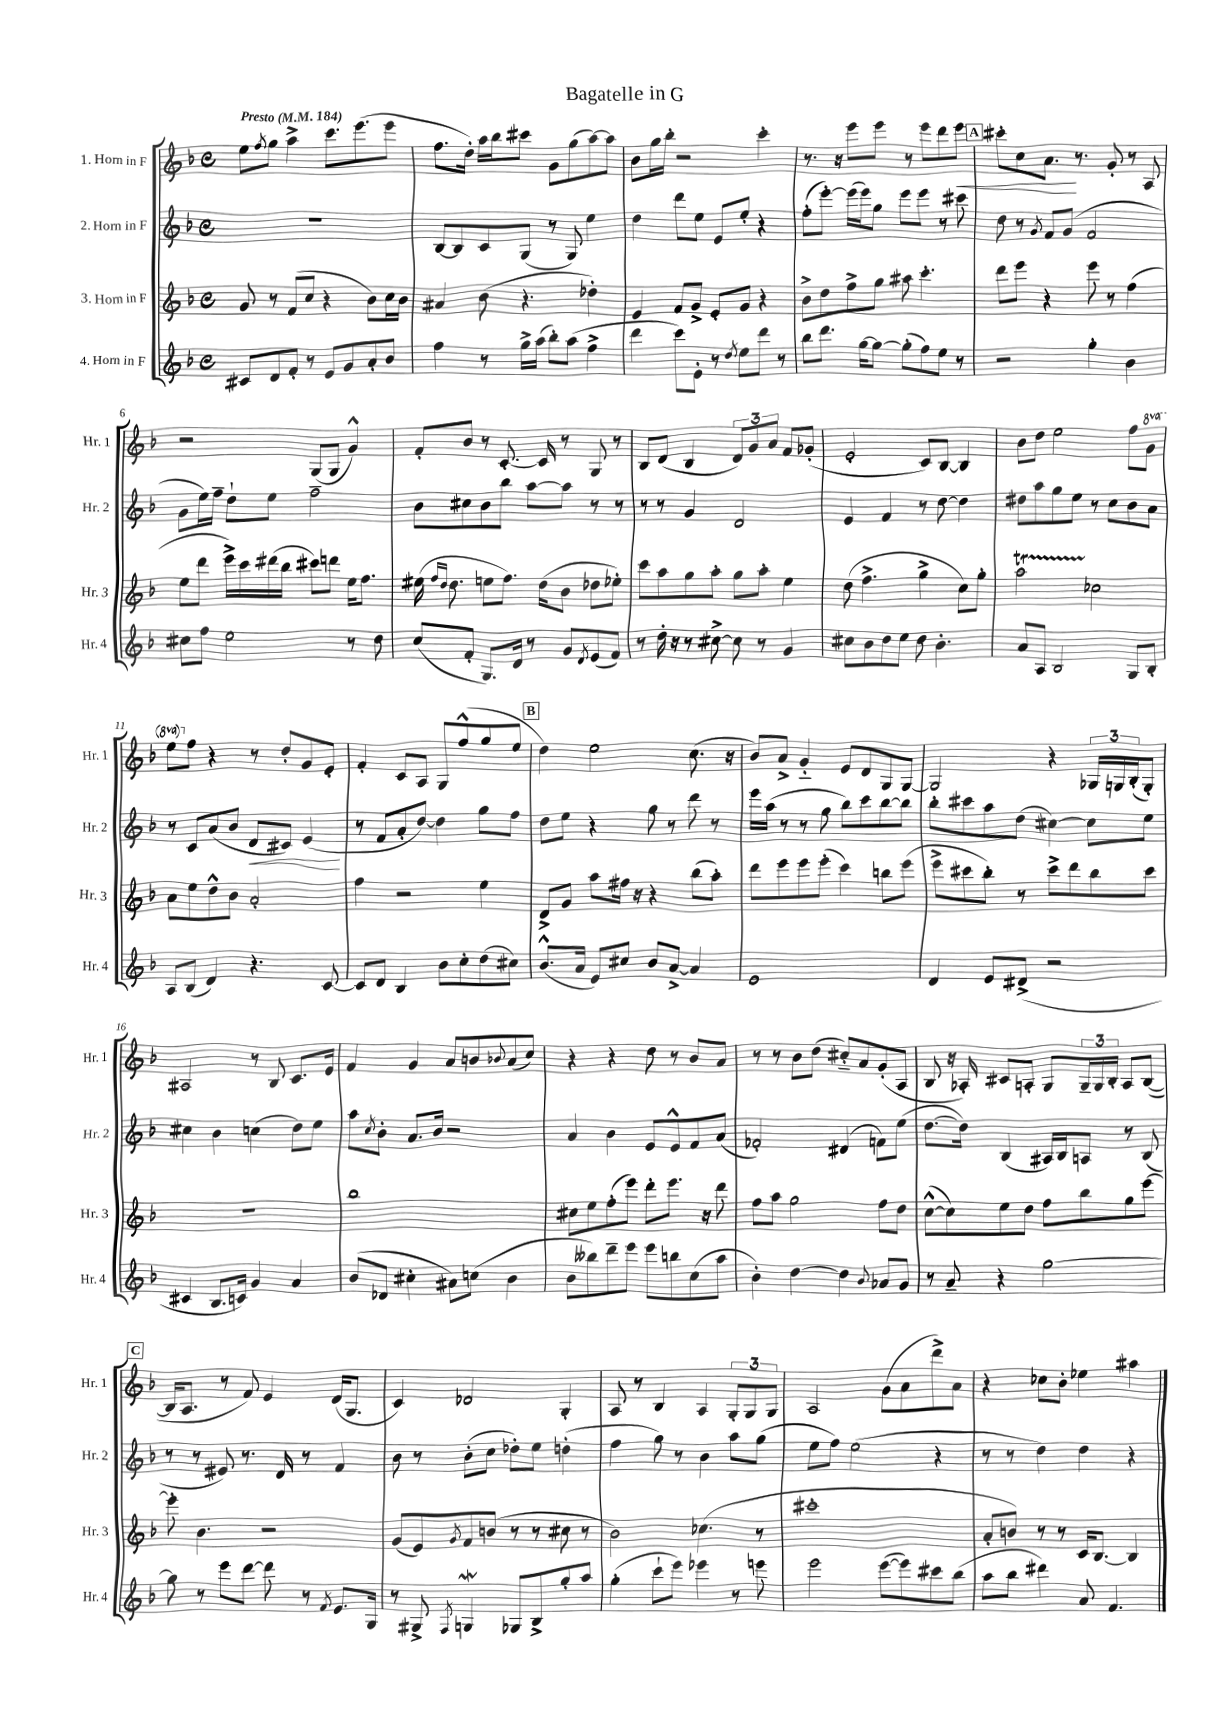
\header { title = "Bagatelle in G" }
<<
\new StaffGroup <<
\new Staff = "s0" \with { instrumentName = "1. Horn in F" shortInstrumentName = "Hr. 1" } {
    \clef treble \key f \major \defaultTimeSignature \time 4/4 \set Staff.ottavationMarkups = #ottavation-simple-ordinals \tempo "Presto" 4 = 184
    e''8 \acciaccatura { f''8 } g''8 a''4-> c'''8. e'''8.( e'''8 |
    f''8. d''16-.) a''16 bes''16 cis'''8 g'8 g''8( a''8~) a''8 |
    bes'8 g''16 bes''16-. r2 c'''4-. |
    r8. r16 e'''8 e'''8 r8 e'''8 d'''8 e'''8\< |
    \mark \markup { \box "A" } cis'''8-. c''8 a'8.\! r8. g'8-. r8 a8 |
    r2 g8( g8 g'4-^) |
    f'8-. bes'8 r8 c'8.~-. c'16 r8 g8 r8 |
    bes8 d'8( bes4 \tuplet 3/2 { d'8) g'8 a'8 } f'8 ges'8-.( |
    e'2-. c'8) bes8~ bes4 |
    bes'8 d''8 e''2 f''8 \ottava #1 g''8 |
    e'''8 \ottava #0 f''8 r4 r8 d''8-. g'8 e'8-. |
    f'4-. c'8 a8 g8 f''8-^( g''8 e''8 |
    \mark \markup { \box "B" } d''4) e''2 c''8.( r16 |
    bes'8) a'8-> g'4-_ e'8 d'8 g8 g8~ |
    g2 r4 \tuplet 3/2 { ges16 g16 bes16-.( } g8-.) |
    ais2 r8 bes8 c'8. e'16 |
    f'4 g'4 a'8 b'8 \appoggiatura { bes'8 } a'8( c''8) |
    r4 r4 d''8 r8 bes'8 a'8 |
    r8 r8 bes'8 d''8( cis''8-_) a'8 g'8-.( a8 |
    bes8 r16 aes16-.) cis'8 a8-. g8 \tuplet 3/2 { g16-- g16 bes16-. } a8 bes8~( |
    \mark \markup { \box "C" } bes16 a8. r8 f'8) e'4 d'16( g8. |
    c'4) des'2 g4-. |
    a8 r8 bes4 a4 \tuplet 3/2 { g8-. g8 g8 } |
    a2 g'8( a'8 d'''8->) a'8 |
    r4 ces''8 bes'8-. ees''4 ais''4 \bar "|." |
}
\new Staff = "s1" \with { instrumentName = "2. Horn in F" shortInstrumentName = "Hr. 2" } {
    \clef treble \key f \major \defaultTimeSignature \time 4/4
    R1 |
    bes8~ bes8 c'8 g8( r8 g8) e''4 |
    d''4 d'''8 e''8 e'8 e''8-. r4 |
    f''8-.( e'''8~-.) e'''16( e'''16) g''8 e'''8 e'''8 r8 cis'''8 |
    \mark \markup { \box "A" } d''8 r8 \acciaccatura { g'8 } f'8 g'8( f'2 |
    g'8 e''16) f''16-- d''8-! e''8 f''2-- |
    bes'8 cis''8 bes'8 bes''8 a''8~ a''8 r8 r8 |
    r8 r8 g'4 d'2 |
    e'4 f'4 r8 d''8~ d''4 |
    dis''8 a''8 g''8 e''8 r8 c''8 bes'8 a'8 |
    r8 c'8 a'8( bes'8 d'8\< cis'8) e'4\!( |
    r8 f'8 a'8-. d''8~) d''4 g''8 f''8 |
    \mark \markup { \box "B" } d''8 e''8 r4 g''8 r8 d'''8 r8 |
    e'''16 a''16( r8 r8 g''8 bes''8) c'''8 bes''8~ bes''8 |
    bes''8-. cis'''8 a''8 d''8( cis''4~) cis''8 e''8 |
    cis''4 bes'4 c''4( d''8) e''8 |
    a''8 \acciaccatura { c''8 } bes'8-. a'8. bes'16 r2 |
    a'4 bes'4 e'8 e'8-^ f'8 a'8( |
    fes'2-.) dis'4( f'8) e''8( |
    d''8.~ d''16) bes4( ais16) bes16 a8 r8 bes8( |
    \mark \markup { \box "C" } r8 r8 eis'8) r8. d'16 r8 f'4 |
    bes'8 r8 bes'8-.( c''8 des''8-.) e''8 d''4-.( |
    f''4 g''8) r8 bes'4 a''8 g''8( |
    e''8 f''8) e''2( r4 |
    r8 r8 d''4) d''4 r4 \bar "|." |
}
\new Staff = "s2" \with { instrumentName = "3. Horn in F" shortInstrumentName = "Hr. 3" } {
    \clef treble \key f \major \defaultTimeSignature \time 4/4
    g'8 r8 f'8( c''8 r4 bes'8) c''16 bes'16 |
    ais'4 bes'8( r4. des''4-.) |
    e'4 f'8 g'8-> e'8-. g'8 r4 |
    bes'8-> d''8 f''8-> g''8 ais''8 c'''4.-. |
    \mark \markup { \box "A" } d'''8 e'''8 r4 e'''8 r8 f''4( |
    e''8 d'''8 e'''16->) c'''16 dis'''16( bes''16 cis'''8) d'''8 e''16 f''8. |
    eis''16( \grace { f''16 d''16 } d''8. e''8 f''8.) d''16( bes'8 des''8 ees''8-.) |
    c'''8 a''8 g''8 a''8-. g''8 a''8-. e''4 |
    d''8( f''4.-> g''4-> c''8) g''8-. |
    a''2\startTrillSpan ces''2\stopTrillSpan |
    a'8 e''8 d''8-^ bes'8 a'2-. |
    f''4 r2 e''4 |
    \mark \markup { \box "B" } d'8-> g'8 a''8 fis''16 r16 r4 bes''8( a''8-.) |
    d'''8 e'''8 e'''8 e'''8-.( c'''4) b''8 e'''8( |
    e'''8-> cis'''8 bes''8-.) r8 cis'''8-> d'''8 bes''8 cis'''8 |
    r1 |
    bes''1 |
    cis''8 e''8 f''8-.( e'''8) d'''8-. e'''8. r16 d'''8 |
    f''8 a''8 g''2 f''8 d''8 |
    c''8~-^( c''8) e''8 d''8 f''8 bes''8 g''8 e'''8~ |
    \mark \markup { \box "C" } e'''8-. bes'4. r2 |
    g'8( e'8) \acciaccatura { g'8 } f'8 b'8( r8 r8 cis''8 r8 |
    bes'2) ces''4.( r8 |
    cis'''1-. |
    a'8-. b'8) r8 r8 c'16 bes8.~ bes4 \bar "|." |
}
\new Staff = "s3" \with { instrumentName = "4. Horn in F" shortInstrumentName = "Hr. 4" } {
    \clef treble \key f \major \defaultTimeSignature \time 4/4
    cis'8 d'8 f'8-. r8 e'8 g'8 a'8-. bes'8 |
    f''4 r8 g''16-> a''16( bes''8-.) a''8( f''4-> |
    d'''4 c'''8) e'8-. r8 \acciaccatura { d''8 } e''8 d'''8 r8 |
    bes''8 d'''8. g''16~ g''8~ g''8-.( f''8) e''8 r8 |
    \mark \markup { \box "A" } r2 g''4-. bes'4 |
    cis''8 f''8 e''2 r8 d''8 |
    c''8( f'8-. g8.) d'16 r8 g'8 \acciaccatura { d'8 } e'8( f'8) |
    r8 d''16-. r16 r8 cis''8~-> cis''8 r8 g'4 |
    cis''8 bes'8 d''8 e''8 d''8 bes'4.-. |
    a'8 a8 bes2 g8 bes8-. |
    a8 bes8( d'4) r4. c'8~ |
    c'8 d'8 bes4 bes'8 c''8-. d''8( cis''8) |
    \mark \markup { \box "B" } bes'8.-^( a'16 e'8) cis''8 bes'8 a'8~-> a'4 |
    e'1 |
    d'4 e'8 dis'8->( r2 |
    cis'4 bes8. c'16) g'4 a'4 |
    bes'8( des'8 cis''4-. ais'8) c''8( bes'4 |
    bes'8 beses''8) d'''8-- e'''8 e'''8 b''8 c''8( a''8 |
    bes'4-.) d''4~ d''4 \appoggiatura { bes'8 } aes'8 g'8 |
    r8 a'8-- r4 g''2~ |
    \mark \markup { \box "C" } g''8 r8 e'''8 d'''8~ d'''8 r8 \acciaccatura { f'8 } e'8. g16 |
    r8 gis8-> \acciaccatura { f8 } g4\mordent ges8 bes8-> g''8-. a''8 |
    g''4-.( c'''8-! e'''8) ees'''4 r8 e'''8 |
    e'''2 e'''8~( e'''8) cis'''8 bes''8( |
    a''8 bes''8 dis'''4) a'8 f'4. \bar "|." |
}
>>
>>
